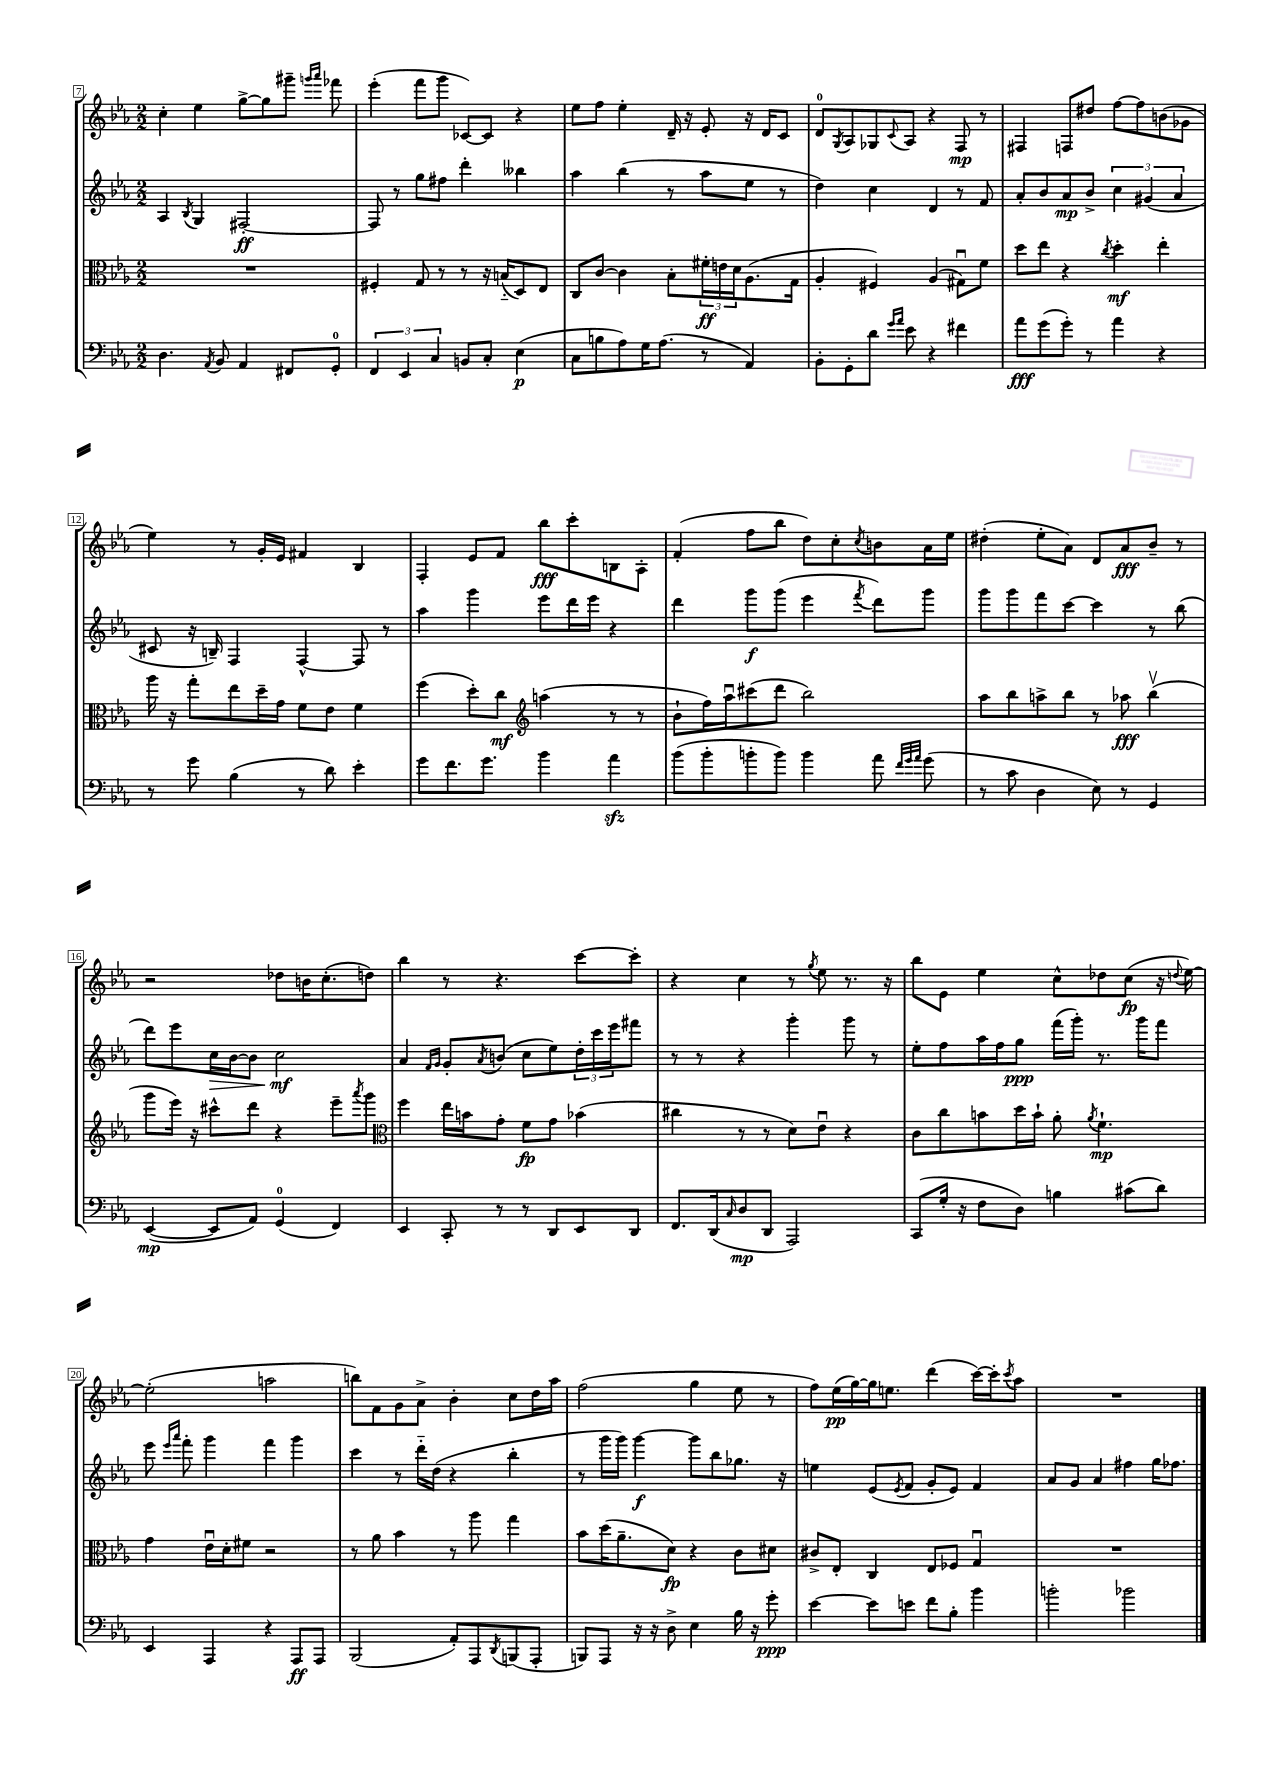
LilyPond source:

<<
\new StaffGroup <<
\new Staff = "s0" {
    \clef treble \key ees \major \numericTimeSignature \time 2/2
    c''4-. ees''4 g''8~-> g''8 gis'''8-- \grace { g'''16 aes'''16 } fes'''8 |
    ees'''4-.( f'''8 g'''8 ces'8~) ces'8 r4 |
    ees''8 f''8 ees''4-. d'16-- r16 ees'8-. r16 d'16 c'8 |
    d'8-0 \acciaccatura { g8 } aes8 ges8 \appoggiatura { c'8 } aes8 r4 f8\mp r8 |
    fis4 f8 dis''8 f''8~ f''8 b'8( ges'8 |
    ees''4) r8 g'16-. ees'16 fis'4 bes4 |
    f4-. ees'8 f'8 bes''8\fff c'''8-. b8 aes8-. |
    f'4-.( f''8 bes''8 d''8) c''8-. \acciaccatura { c''8 } b'8 aes'16 ees''16 |
    dis''4-.( ees''8-. aes'8) d'8 aes'8\fff bes'8-- r8 |
    r2 des''8 b'16 c''8.-.( d''8) |
    bes''4 r8 r4. c'''8~ c'''8-. |
    r4 c''4 r8 \acciaccatura { g''8 } ees''8 r8. r16 |
    bes''8 ees'8 ees''4 c''8-^ des''8 c''8\fp( r16 \appoggiatura { d''8 } ees''16~) |
    ees''2-.( a''2 |
    b''8) f'8 g'8 aes'8-> bes'4-. c''8 d''16 aes''16 |
    f''2( g''4 ees''8 r8 |
    f''8) ees''16\pp( g''16~) g''16 e''8. d'''4( c'''16~) c'''16-. \acciaccatura { c'''8 } aes''8 |
    R1 \bar "|." |
}
\new Staff = "s1" {
    \clef treble \key ees \major \numericTimeSignature \time 2/2
    aes4 \acciaccatura { bes8 } g4 fis2~-.\ff |
    fis8 r8 g''8 fis''8 d'''4-. beses''4 |
    aes''4 bes''4( r8 aes''8 ees''8 r8 |
    d''4) c''4 d'4 r8 f'8 |
    aes'8-. bes'8 aes'8\mp bes'8-> \tuplet 3/2 { c''4 gis'4( aes'4 } |
    cis'8 r16 b16--) f4 f4~-^ f8 r8 |
    aes''4 g'''4 ees'''8 d'''16 ees'''16 r4 |
    d'''4 g'''8\f g'''8( ees'''4 \acciaccatura { f'''8 } d'''8) g'''8 |
    g'''8 g'''8 f'''8 c'''8~ c'''4 r8 bes''8( |
    d'''8) ees'''8 c''16\> bes'16~ bes'8 c''2\mf\! |
    aes'4 \grace { f'16 g'16 } g'8-. \acciaccatura { aes'8 } b'8( c''8 ees''8) \tuplet 3/2 { d''16-. c'''16 ees'''16 } fis'''8 |
    r8 r8 r4 g'''4-. g'''8 r8 |
    ees''8-. f''8 aes''16 f''16 g''8\ppp f'''16( g'''16-.) r8. g'''16 f'''8 |
    ees'''8 \grace { ees'''16 aes'''16 } f'''8-. g'''4 f'''4 g'''4 |
    c'''4 r8 d'''16-_ d''16( r4 bes''4-. |
    r8 g'''16 g'''16) g'''4~\f g'''8 bes''8 ges''8. r16 |
    e''4 ees'8( \acciaccatura { ees'8 } f'8 g'8-. ees'8) f'4 |
    aes'8 g'8 aes'4 fis''4 g''16 fes''8. \bar "|." |
}
\new Staff = "s2" {
    \clef alto \key ees \major \numericTimeSignature \time 2/2
    R1 |
    fis4-. g8 r8 r8 r16 b16-_( d8) ees8 |
    c8 c'8~ c'4 bes8-. \tuplet 3/2 { fis'16-.\ff e'16 d'16 } aes8.( g16 |
    aes4-. fis4) aes4( gis8\downbow) f'8 |
    d''8 ees''8 r4 \acciaccatura { c''8 } d''4-.\mf ees''4-. |
    aes''16 r16 g''8-. ees''8 d''16-- g'16 f'8 ees'8 f'4 |
    f''4( d''8-.) c''8\mf \clef treble a''4( r8 r8 |
    bes'8-! f''16) aes''16\downbow cis'''8( d'''8 bes''2) |
    aes''8 bes''8 a''8-> bes''8 r8 aes''8\fff bes''4\upbow( |
    g'''8 ees'''16) r16 cis'''8-^ d'''8 r4 ees'''8-- \acciaccatura { aes'''8 } g'''8 |
    \clef alto f''4 ees''16 b'16 g'8-. f'8\fp g'8 bes'4( |
    cis''4 r8 r8 d'8) ees'8\downbow r4 |
    c'8 c''8 b'8 d''16 b'16-! aes'8-. \acciaccatura { aes'8 } f'4.-!\mp |
    g'4 ees'16\downbow d'16-. fis'8 r2 |
    r8 aes'8 bes'4 r8 aes''8 g''4 |
    bes'8 d''16( aes'8.-- d'8\fp) r4 c'8 dis'8 |
    cis'8-> ees8-. c4 ees8 fes8 g4\downbow |
    R1 \bar "|." |
}
\new Staff = "s3" {
    \clef bass \key ees \major \numericTimeSignature \time 2/2
    d4. \acciaccatura { aes,8 } bes,8 aes,4 fis,8 g,8-0-. |
    \tuplet 3/2 { f,4 ees,4 c4 } b,8 c8-. ees4\p( |
    c8 b8 aes8) g16 aes8.( r8 aes,4) |
    bes,8-. g,8-. d'8 \grace { g'16 aes'16 } ees'8 r4 fis'4 |
    aes'8\fff g'8( g'8-.) r8 aes'4 r4 |
    r8 g'8 bes4( r8 d'8) ees'4-. |
    g'8 f'8. g'8. bes'4 aes'4\sfz |
    bes'8( bes'8-. b'8-. b'8) b'4 aes'8 \grace { f'32 g'32 aes'32 } g'8( |
    r8 c'8 d4 ees8) r8 g,4 |
    ees,4~\mp( ees,8 aes,8) g,4-0( f,4) |
    ees,4 c,8-. r8 r8 d,8 ees,8 d,8 |
    f,8. d,16( \grace { c16 } d8\mp d,8 aes,,2) |
    c,8( g16-. r16 f8 d8) b4 cis'8( d'8) |
    ees,4 aes,,4 r4 aes,,8\ff aes,,8 |
    bes,,2( aes,8-.) aes,,8 \acciaccatura { d,8 } b,,8( aes,,8-. |
    b,,8) aes,,8 r16 r16 d8-> ees4 bes16 r16 g'8-.\ppp |
    ees'4~ ees'8 e'8 f'8 bes8-. bes'4 |
    b'2-. bes'2 \bar "|." |
}
>>
>>
\layout { \context { \Score currentBarNumber = #7 \override BarNumber.stencil = #(make-stencil-boxer 0.1 0.3 ly:text-interface::print) } }
